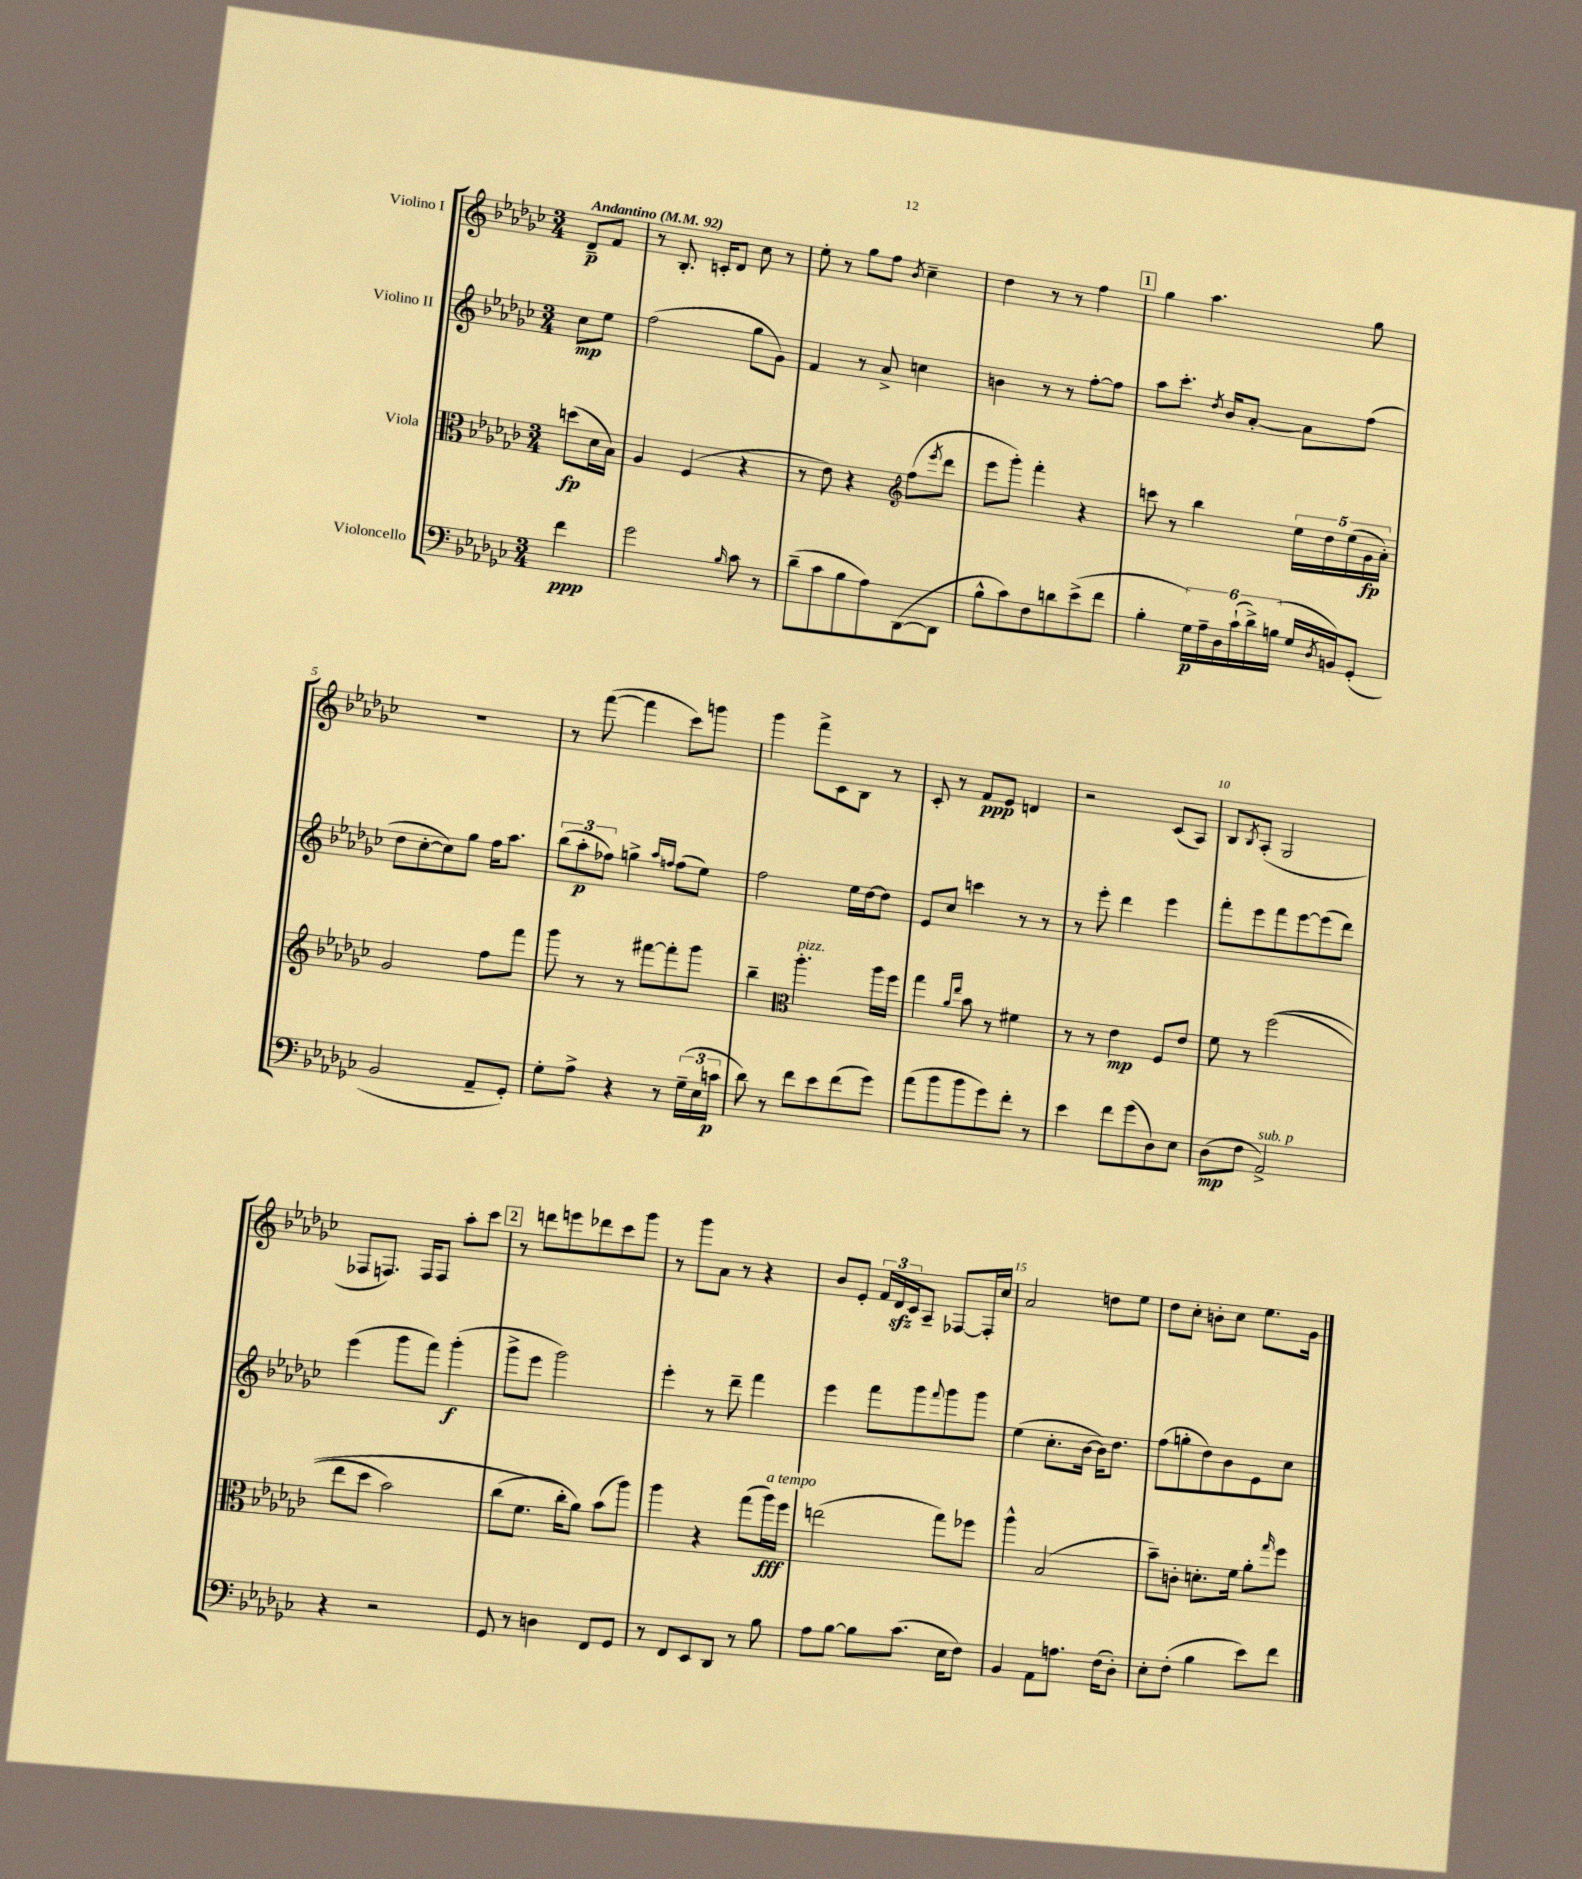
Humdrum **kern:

**kern	**kern	**kern	**kern
*staff4	*staff3	*staff2	*staff1
*clefF4	*clefC3	*clefG2	*clefG2
*k[b-e-a-d-g-c-]	*k[b-e-a-d-g-c-]	*k[b-e-a-d-g-c-]	*k[b-e-a-d-g-c-]
*M3/4	*M3/4	*M3/4	*M3/4
*MM92	*MM92	*MM92	*MM92
4f	(8dd	8cc-	8d-~
.	16d-	8ee-	8f
.	16B-)	.	.
=	=	=	=
2g-	4A-	(2ff	8r
.	.	.	8.B-'
.	(4F	.	.
.	.	.	16c'
.	.	.	8d-
16qqB-	.	.	.
8c-	4r	8gg-	8cc-
8r	.	8g-)	8r
=	=	=	=
(8d-~	8r	4f	8ee-'
8c-	8e-)	.	8r
8B-	4r	8r	8gg-
8A-)	.	8a-^	8ff
*	*clefG2	*	*
.	.	.	8qb-
([8DD-	(8ff	4cc	4cc-~
.	8qeee-	.	.
8DD-]	8ddd-	.	.
=	=	=	=
8B-^^	8eee-	4b	4dd-
8c-)	8ggg-')	.	.
8F	4fff'	8r	8r
8d	.	8r	8r
(8e-^	4r	[8ff'	4ff
8f	.	8ff]	.
=	=	=	=
4B-'	8ccc	8aa-	4gg-
.	8r	8.ccc-'	.
24G-)	4bb-	.	4.aa-
24A-~	.	.	.
.	.	8qdd-	.
.	.	16b-	.
24D-	.	.	.
(24c-`	.	[8a-'	.
24d-^)	.	.	.
(24B	.	.	.
16G-	20ee-	8a-]	.
.	20dd-	.	.
8qD-	.	.	.
16BB)	.	.	.
.	(20ee-	.	.
(8GG-'	.	(8ff	8gg-
.	20g-	.	.
.	20a-')	.	.
=	=	=	=
2BB-	2g-	8dd-	2.r
.	.	[8cc-'	.
.	.	8cc-])	.
.	.	8gg-	.
8AA-~	8ff	16ff	.
.	.	8.aa-	.
8GG-')	8fff	.	.
=	=	=	=
8G-'	8ggg-	(12bb-	8r
.	.	12aa-'	.
8A-^	8r	.	([8fff
.	.	12ff-)	.
4r	8r	4gg^	4fff]
.	[8fff#	.	.
.	.	16qqaa-	.
.	.	16qqff	.
8r	8fff#']	(8ff	8ccc-)
(24G-~	8ggg-	8ee-)	8ggg
24E-	.	.	.
24c	.	.	.
=	=	=	=
8d-)	4bb-~	2ff	4ggg-
8r	.	.	.
*	*clefC3	*	*
8f	4.aa-'	.	8fff^
8e-	.	.	8c-
(8f	.	16ee-	8B-
.	.	[16dd-	.
8g-)	16aa-	8dd-]	8r
.	16ff	.	.
=	=	=	=
(8a-	4gg-	8e-	8c-'
8b-	.	8cc-	8r
.	16qqa-	.	.
.	16qqee-	.	.
8b-	8b-	4ccc	8f
8g-)	8r	.	8e-
8f'	4f#	8r	4d
8r	.	8r	.
=	=	=	=
4e-	8r	8r	2r
.	8r	8eee-'	.
8f	4e-	4ddd-	.
(8g-	.	.	.
8D-)	8F	4eee-	(8c-
8E-	8e-	.	8A-)
=	=	=	=
(8D-	8f	8fff'	8B-
.	.	.	8qB-
8F	8r	8eee-	(8A-'
2AA-^)	&((2ff	8fff	2G-
.	.	[8eee-	.
.	.	(8eee-]	.
.	.	8ddd-)	.
=	=	=	=
4r	8ee-	(4eee-	8F-
.	8dd-	.	8.F)
2r	2b-)	8ggg-	.
.	.	.	16F
.	.	8fff)	8F
.	.	(4ggg-'	8aa-'
.	.	.	8ccc-
=	=	=	=
8GG-	(8cc-	8ggg-^	8r
8r	8.f	8eee-	8ddd
4D	.	2ggg-)	8eee
.	16cc-'&)	.	.
.	8a-)	.	8ddd-
8FF	(8b-	.	8ccc-
8GG-	8aa-)	.	8ggg-
=	=	=	=
8r	4aa-	4eee-'	8r
8FF	.	.	8ggg-
8EE-	4r	8r	8a-
8DD-	.	8ddd-~	8r
8r	(8gg-	4fff	4r
8B-	16aa-)	.	.
.	16ff	.	.
=	=	=	=
8A-	(2ee	4eee-	8b-
[8B-	.	.	8e-'
8B-]	.	8fff	24f
.	.	.	24d-
.	.	.	24c-
(8.c-	.	8ggg-	8A-~
.	.	8qqfff	.
.	8gg-)	8ggg-	[8F-
16E-	.	.	.
8F)	8ff-	8ggg-	16F-']
.	.	.	16cc-
=	=	=	=
4BB-	4aa-^^	(4ee-	2a-
8AA-	(2B-	8.cc-'	.
8.A	.	.	.
.	.	[16b-	.
.	.	16b-])	8dd
(16F	.	8.dd-	.
8D-')	.	.	8ee-
=	=	=	=
8E-'	8b-~)	(8ff	8dd-
(8F'	8c'	8gg'	8cc-'
4B-	8.d'	8dd-)	8b'
.	.	8b-	8cc-
.	16f	.	.
8e-)	8a-'	8e-	8.ee-
.	16qqgg-	.	.
8f	8ff	8cc-	.
.	.	.	16g-
==	==	==	==
*-	*-	*-	*-
